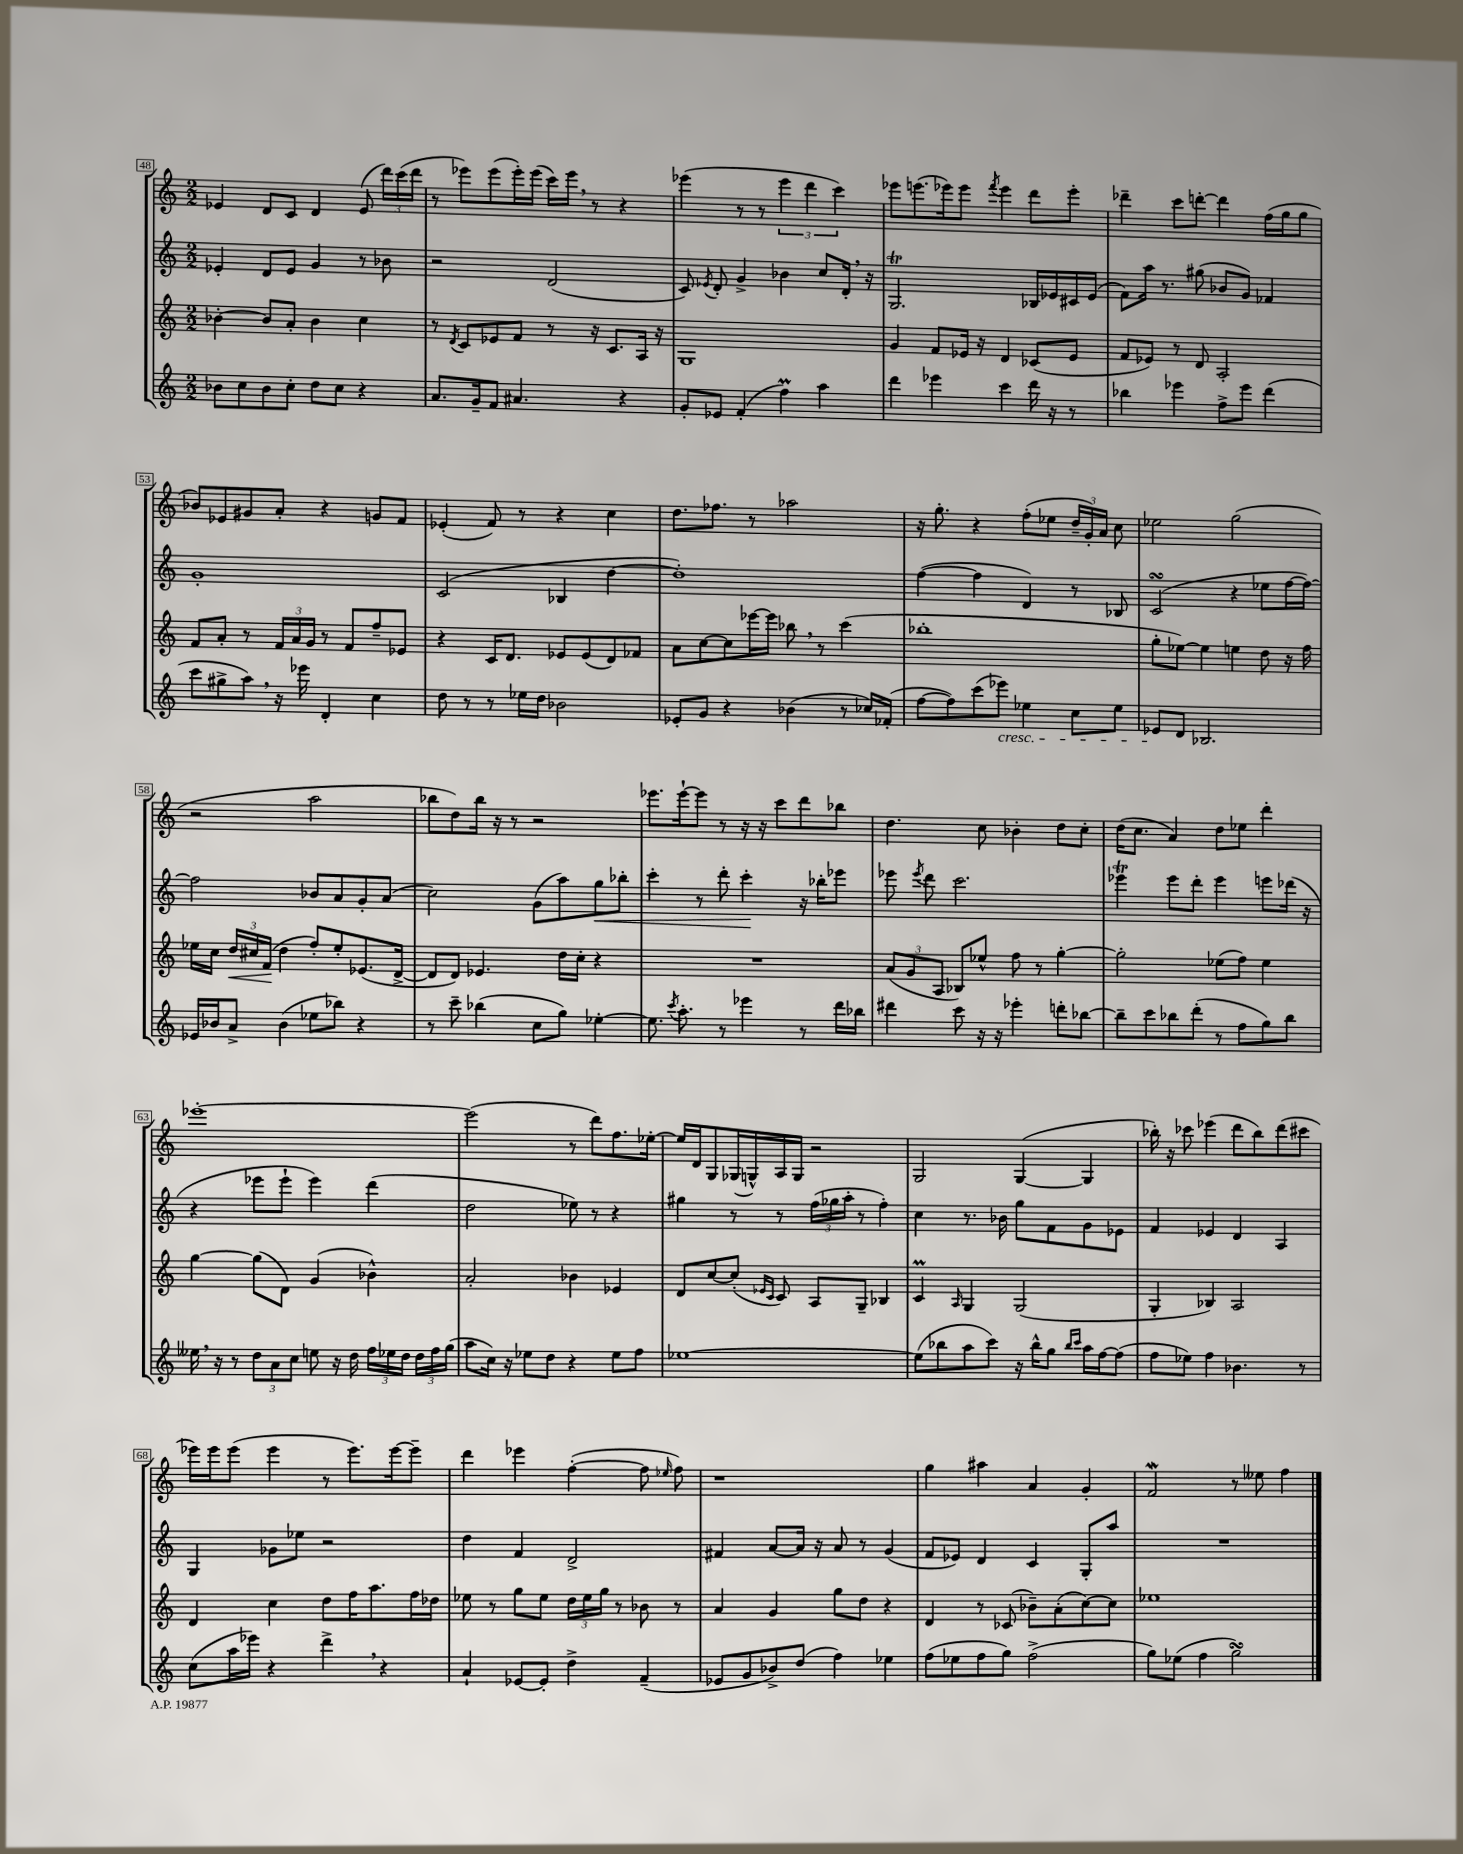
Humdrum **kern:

**kern	**kern	**dynam	**kern	**dynam	**kern
*part4	*part3	*part3	*part2	*part2	*part1
*staff4	*staff3	*staff3	*staff2	*staff2	*staff1
*clefG2	*clefG2	*	*clefG2	*	*clefG2
*k[]	*k[]	*	*k[]	*	*k[]
*M2/2	*M2/2	*	*M2/2	*	*M2/2
=48	=48	=48	=48	=48	=48
8b-X\L	[4b-X'\	.	4e-X'/	.	4e-X/
8cc\	.	.	.	.	.
8b-\	8b-/L]	.	8d/L	.	8d/L
8cc'\J	8a'/J	.	8e-/J	.	8c/J
8dd\L	4b-\	.	4g/	.	4d/
8cc\J	.	.	.	.	.
4r	4cc\	.	8r	.	(8e-/
.	.	.	8b-X\	.	24ddd\LL)
.	.	.	.	.	(24ccc\
.	.	.	.	.	24ddd\JJ
=49	=49	=49	=49	=49	=49
8.a/L	8r	.	2r	.	8r
.	8qd/	.	.	.	.
.	8c/L	.	.	.	8eee-X\L)
16g~/k	.	.	.	.	.
8f/J	8e-X/	.	.	.	(8eee-\
4.a#X/	8f/J	.	.	.	16eee-'\L)
.	.	.	.	.	(16eee-\JJ
.	8r	.	(2d/	.	16ccc\LL)
.	.	.	.	.	16eee-,\JJ
.	16r	.	.	.	8r
.	8.c/L	.	.	.	.
4r	.	.	.	.	4r
.	16A/Jk	.	.	.	.
.	16r	.	.	.	.
=50	=50	=50	=50	=50	=50
8g'/L	1G	.	8c/)	.	(4eee-X\
.	.	.	8qe-X/	.	.
8e-X/J	.	.	8d'/	.	.
(4f'/	.	.	4g^/	.	8r
.	.	.	.	.	8r
4ffM\)	.	.	4b-X\	.	6eee-\
.	.	.	.	.	6ddd\
4aa\	.	.	8cc/L	.	.
.	.	.	.	.	6ccc\)
.	.	.	16d',/Jk	.	.
.	.	.	16r	.	.
=51	=51	=51	=51	=51	=51
4ddd\	4g/	.	2.GT/	.	8eee-X\L
.	.	.	.	.	(8.eeen\
4eee-X\	8f/L	.	.	.	.
.	.	.	.	.	16eee-X\k)
.	16e-X/Jk	.	.	.	8eee-\J
.	16r	.	.	.	.
.	.	.	.	.	8qfff/
4ccc\	4d/	.	.	.	4eee-\
16ddd\	(8c-X/L	.	16B-X/LL	.	8ddd\L
16r	.	.	16e-X/	.	.
8r	8e-/J	.	16c#X/	.	8eee-'\J
.	.	.	(16e-/JJ	.	.
=52	=52	=52	=52	=52	=52
4bb-X\	8f/L	.	8f\L)	.	4ddd-X~\
.	8e-X/J)	.	16aa\Jk	.	.
.	.	.	8.r	.	.
4eee-X\	8r	.	.	.	8ccc\L
.	8d/	.	(8gg#X\	.	[8dddn'\J
8ff^\L	2A'/	.	8b-X/L	.	4ddd\]
8eee-\J	.	.	8g/J)	.	.
(4ddd\	.	.	4f-X/	.	(16ff\LL
.	.	.	.	.	16gg\J
.	.	.	.	.	8gg\J
!!LO:LB:g=z
=53	=53	=53	=53	=53	=53
8ccc\L	8f/L	.	1g'	.	8b-X/L)
8gg#X^\	8a'/J	.	.	.	8e-X/
8aa,\J)	8r	.	.	.	8g#X/
16r	24f/LL	.	.	.	8a'/J
.	24a/	.	.	.	.
16eee-X\	.	.	.	.	.
.	24g/JJ	.	.	.	.
4d'/	8r	.	.	.	4r
.	8f/L	.	.	.	.
4cc\	8ff~/	.	.	.	8gn/L
.	8e-X/J	.	.	.	8f/J
=54	=54	=54	=54	=54	=54
8dd\	4r	.	(2c/	.	(4e-X'/
8r	.	.	.	.	.
8r	16c/KL	.	.	.	8f/)
.	8.d/J	.	.	.	.
16ee-X\LL	.	.	.	.	8r
16dd\JJ	.	.	.	.	.
2b-X\	8e-X/L	.	4B-X/	.	4r
.	(8e-/	.	.	.	.
.	8d/)	.	[4dd\	.	4cc\
.	8f-X/J	.	.	.	.
=55	=55	=55	=55	=55	=55
8e-X'/L	8a\L	.	1dd'])	.	8.dd\L
8g/J	[8cc\	.	.	.	.
.	.	.	.	.	8.ff-X\J
4r	8cc\]	.	.	.	.
.	[16eee-X\L	.	.	.	8r
.	16eee-\JJ]	.	.	.	.
(4b-X\	8bb-X,\	.	.	.	2aa-X\
.	8r	.	.	.	.
8r	(4ccc\	.	.	.	.
16cc-X/LL)	.	.	.	.	.
(16f-X'/JJ	.	.	.	.	.
=56	=56	=56	=56	=56	=56
[8ff\L	1bb-X'	.	([4ff\	.	16r
.	.	.	.	.	8.gg'\
8ff\])	.	.	.	.	.
(8ccc\	.	.	4ff\]	.	4r
!LO:TX:b:i:t=cresc.	!	!	!	!	!
8eee-X\J)	.	.	.	.	.
4ee-X\	.	.	4d/)	.	(8ff'\L
.	.	.	.	.	8ee-X\J
8cc\L	.	.	8r	.	24dd~/LL
.	.	.	.	.	24g'/)
.	.	.	.	.	24a/JJ
8ee-\J	.	.	8B-X/	.	8cc\
=57	=57	=57	=57	=57	=57
8e-X/L	8gg'\L	.	(2csSSs/	.	2ee-X\
8d/J	[8ee-X\J)	.	.	.	.
2.B-X/	4ee-\]	.	.	.	.
.	4een\	.	4r	.	(2gg\
.	8dd\	.	8ee-X\L	.	.
.	16r	.	[16ff\L	.	.
.	16ff\	.	16ff\JJ_)	.	.
!!LO:LB:g=z
=58	=58	=58	=58	=58	=58
16e-X/LL	16ee-X\LL	.	2ff\]	.	2r
16b-X/J	16cc\JJ	.	.	.	.
!	!	!LO:HP:b	!	!	!
8a^/J	24dd/LL	<	.	.	.
.	24cc#X/	.	.	.	.
.	(24f/JJ	.	.	.	.
(4b-\	4dd\	[	.	.	.
8ee-X\L	8ff'/L)	.	8b-X/L	.	2aa\
8bb-X\J)	8ee-'/	.	8a/	.	.
4r	(8.e-X/	.	8g'/	.	.
.	.	.	(8a/J	.	.
.	[16d^/Jk	.	.	.	.
=59	=59	=59	=59	=59	=59
8r	8d/L]	.	2cc\)	.	8bb-X\L
8ccc~\	8d/J)	.	.	.	8dd\)
(4bb-X\	4.e-X/	.	.	.	16bb-\Jk
.	.	.	.	.	16r
.	.	.	.	.	8r
8cc\L	.	.	(8g\L	.	2r
8gg\J)	16dd\LL	.	8aa\)	.	.
.	16cc'\JJ	.	.	.	.
!	!	!	!	!LO:HP:b	!
[4ee-X'\	4r	.	8gg\	<	.
.	.	.	8bb-X'\J	.	.
=60	=60	=60	=60	=60	=60
8.ee-\]	1r	.	4ccc'\	.	8.eee-X\L
8qccc/	.	.	.	.	.
8.aa'\	.	.	.	.	[16eee-`\k
.	.	.	8r	.	8eee-\J]
8r	.	.	8ddd'\	.	8r
4eee-X\	.	.	4ccc'\	.	16r
.	.	.	.	.	16r
.	.	.	.	.	8ccc\L
8r	.	.	16r	[	8ddd\
.	.	.	16bb-X'\KL	.	.
16ddd\LL	.	.	8eee-X\J	.	8bb-X\J
16bb-X\JJ	.	.	.	.	.
=61	=61	=61	=61	=61	=61
4ddd#X\	(12a/L	.	8eee-X\	.	4.dd\
.	12g/	.	.	.	.
.	.	.	8qeee-/	.	.
.	.	.	8ddd\	.	.
.	12A/J	.	.	.	.
8ccc\	8B-X/L)	.	2.ccc\	.	.
16r	8ee-X^^/J	.	.	.	8cc\
16r	.	.	.	.	.
4eee-X'\	8ff\	.	.	.	4b-X'\
.	8r	.	.	.	.
8dddn'\L	[4gg'\	.	.	.	8dd\L
[8bb-X\J	.	.	.	.	8cc'\J
=62	=62	=62	=62	=62	=62
8bb-~\L]	2gg'\]	.	4eee-XT\	.	(16dd\KL
.	.	.	.	.	8.cc\J
8ccc\	.	.	.	.	.
8bb-X\	.	.	8eee-\L	.	4a/)
(8ddd'\J	.	.	8ddd'\J	.	.
8r	(8ee-X\L	.	4eee-\	.	8dd\L
8ff\L	8ff\J)	.	.	.	8ee-X\J
8gg\)	4ee-\	.	8eeen\L	.	4ddd'\
8bb-\J	.	.	(16ddd-X\Jk	.	.
.	.	.	16r	.	.
!!LO:LB:g=z
=63	=63	=63	=63	=63	=63
16ee--X,\	[4gg\	.	4r	.	[1eee-X'
16r	.	.	.	.	.
8r	.	.	.	.	.
12dd\L	(8gg\L]	.	8eee-X\L	.	.
12a\	.	.	.	.	.
.	8d\J)	.	8eee-`\J	.	.
12cc\J	.	.	.	.	.
8een\	(4g/	.	4eee-\)	.	.
16r	.	.	.	.	.
16dd\	.	.	.	.	.
24ff\LL	4b-X^^\)	.	(4ddd\	.	.
24ee-X\	.	.	.	.	.
24dd\JJ	.	.	.	.	.
24dd\LL	.	.	.	.	.
24ff\	.	.	.	.	.
(24gg\JJ	.	.	.	.	.
=64	=64	=64	=64	=64	=64
8aa\L	2a'/	.	2dd\	.	(2eee-\]
16cc\Jk)	.	.	.	.	.
16r	.	.	.	.	.
8ee-X\L	.	.	.	.	.
8dd\J	.	.	.	.	.
4r	4b-X\	.	8ee-X\)	.	8r
.	.	.	8r	.	8ddd\L)
8ee-\L	4e-X/	.	4r	.	8.ff\
8ff\J	.	.	.	.	.
.	.	.	.	.	[16ee-X'\Jk
=65	=65	=65	=65	=65	=65
[1ee-X	8d/L	.	4gg#X\	.	16ee-/LL]
.	.	.	.	.	16d/J
.	[8cc/	.	.	.	8G/
.	(8cc'/J]	.	8r	.	(16G-X/L
.	.	.	.	.	16Gn^^/)
.	16qqe-X/LL	.	.	.	.
.	16qqc/JJ	.	.	.	.
.	8c/)	.	8r	.	16A/
.	.	.	.	.	16G/JJ
.	8A/L	.	(24ff\LL	.	2r
.	.	.	24gg-X\	.	.
.	.	.	24aa'\JJ	.	.
.	8G~/J	.	8r	.	.
.	4B-X/	.	4ff'\)	.	.
=66	=66	=66	=66	=66	=66
(8ee-\L]	4cM/	.	4cc\	.	2G/
8bb-X\	.	.	.	.	.
.	16qqA/	.	.	.	.
8aa\	4G/	.	8.r	.	.
8ccc\J)	.	.	.	.	.
.	.	.	16b-X\	.	.
16r	(2G/	.	8gg\L	.	([4G/
16bb-^^\KL	.	.	.	.	.
8gg\J	.	.	8f\	.	.
16qqbb-/LL	.	.	.	.	.
16qqccc/JJ	.	.	.	.	.
16aa\LL	.	.	8g\	.	4G/]
[16ff\J	.	.	.	.	.
(8ff\J]	.	.	8e-X\J	.	.
=67	=67	=67	=67	=67	=67
8ff\L	4G'/	.	4f/	.	16bb-X'\)
.	.	.	.	.	16r
8ee-X\J)	.	.	.	.	8ccc-X\
4ff\	4B-X/)	.	4e-X/	.	(4eee-X\
4.b-X\	2A/	.	4d/	.	8ddd\L
.	.	.	.	.	8bb-\)
.	.	.	4A/	.	(8ddd\
8r	.	.	.	.	8ccc#X\J
!!LO:LB:g=z
=68	=68	=68	=68	=68	=68
(8cc\L	4d/	.	4G/	.	16eee-X\LL)
.	.	.	.	.	16eee-\J
16aa\L	.	.	.	.	(8eee-\J
16eee-X\JJ)	.	.	.	.	.
4r	4cc\	.	8g-X\L	.	4eee-\
.	.	.	8ee-X\J	.	.
4ddd^,\	8dd\L	.	2r	.	8r
.	16ff\K	.	.	.	8.eee-\L)
.	8.aa\	.	.	.	.
4r	.	.	.	.	.
.	.	.	.	.	[16eee-\k
.	16ff\L	.	.	.	8eee-~\J]
.	16dd-X\JJ	.	.	.	.
=69	=69	=69	=69	=69	=69
4a`/	8ee-X\	.	4dd\	.	4ddd\
.	8r	.	.	.	.
[8e-X/L	8gg\L	.	4f/	.	4eee-X\
8e-'/J]	8ee-\J	.	.	.	.
4dd^\	24dd\LL	.	2d^/	.	([4ff'\
.	24ee-\	.	.	.	.
.	24gg\JJ	.	.	.	.
.	8r	.	.	.	.
(4f~/	8b-X\	.	.	.	8ff\]
.	.	.	.	.	16qqee-X/
.	8r	.	.	.	8ff\)
=70	=70	=70	=70	=70	=70
8e-X/L	4a/	.	4f#X/	.	1r
8g/	.	.	.	.	.
8b-X^/)	4g/	.	[8a/L	.	.
(8dd/J	.	.	16a/Jk]	.	.
.	.	.	16r	.	.
4ff\)	8gg\L	.	8a/	.	.
.	8dd\J	.	8r	.	.
4ee-X\	4r	.	(4g/	.	.
=71	=71	=71	=71	=71	=71
(8ff\L	4d/	.	8f/L	.	4gg\
8ee-X\	.	.	8e-X/J)	.	.
8ff\	8r	.	4d/	.	4aa#X\
8gg\J)	(8c-X/	.	.	.	.
(2ff^\	8b-X~\L)	.	4c/	.	4a/
.	(8a'\	.	.	.	.
.	[8cc\)	.	8G'/L	.	4g'/
.	8cc\J]	.	8aa/J	.	.
=72	=72	=72	=72	=72	=72
8gg\L)	1ee-X	.	1r	.	2fw/
(8ee-X\J	.	.	.	.	.
4ff\	.	.	.	.	.
2ggsSSS\)	.	.	.	.	8r
.	.	.	.	.	8ee--X\
.	.	.	.	.	4ff\
==	==	==	==	==	==
*-	*-	*-	*-	*-	*-
